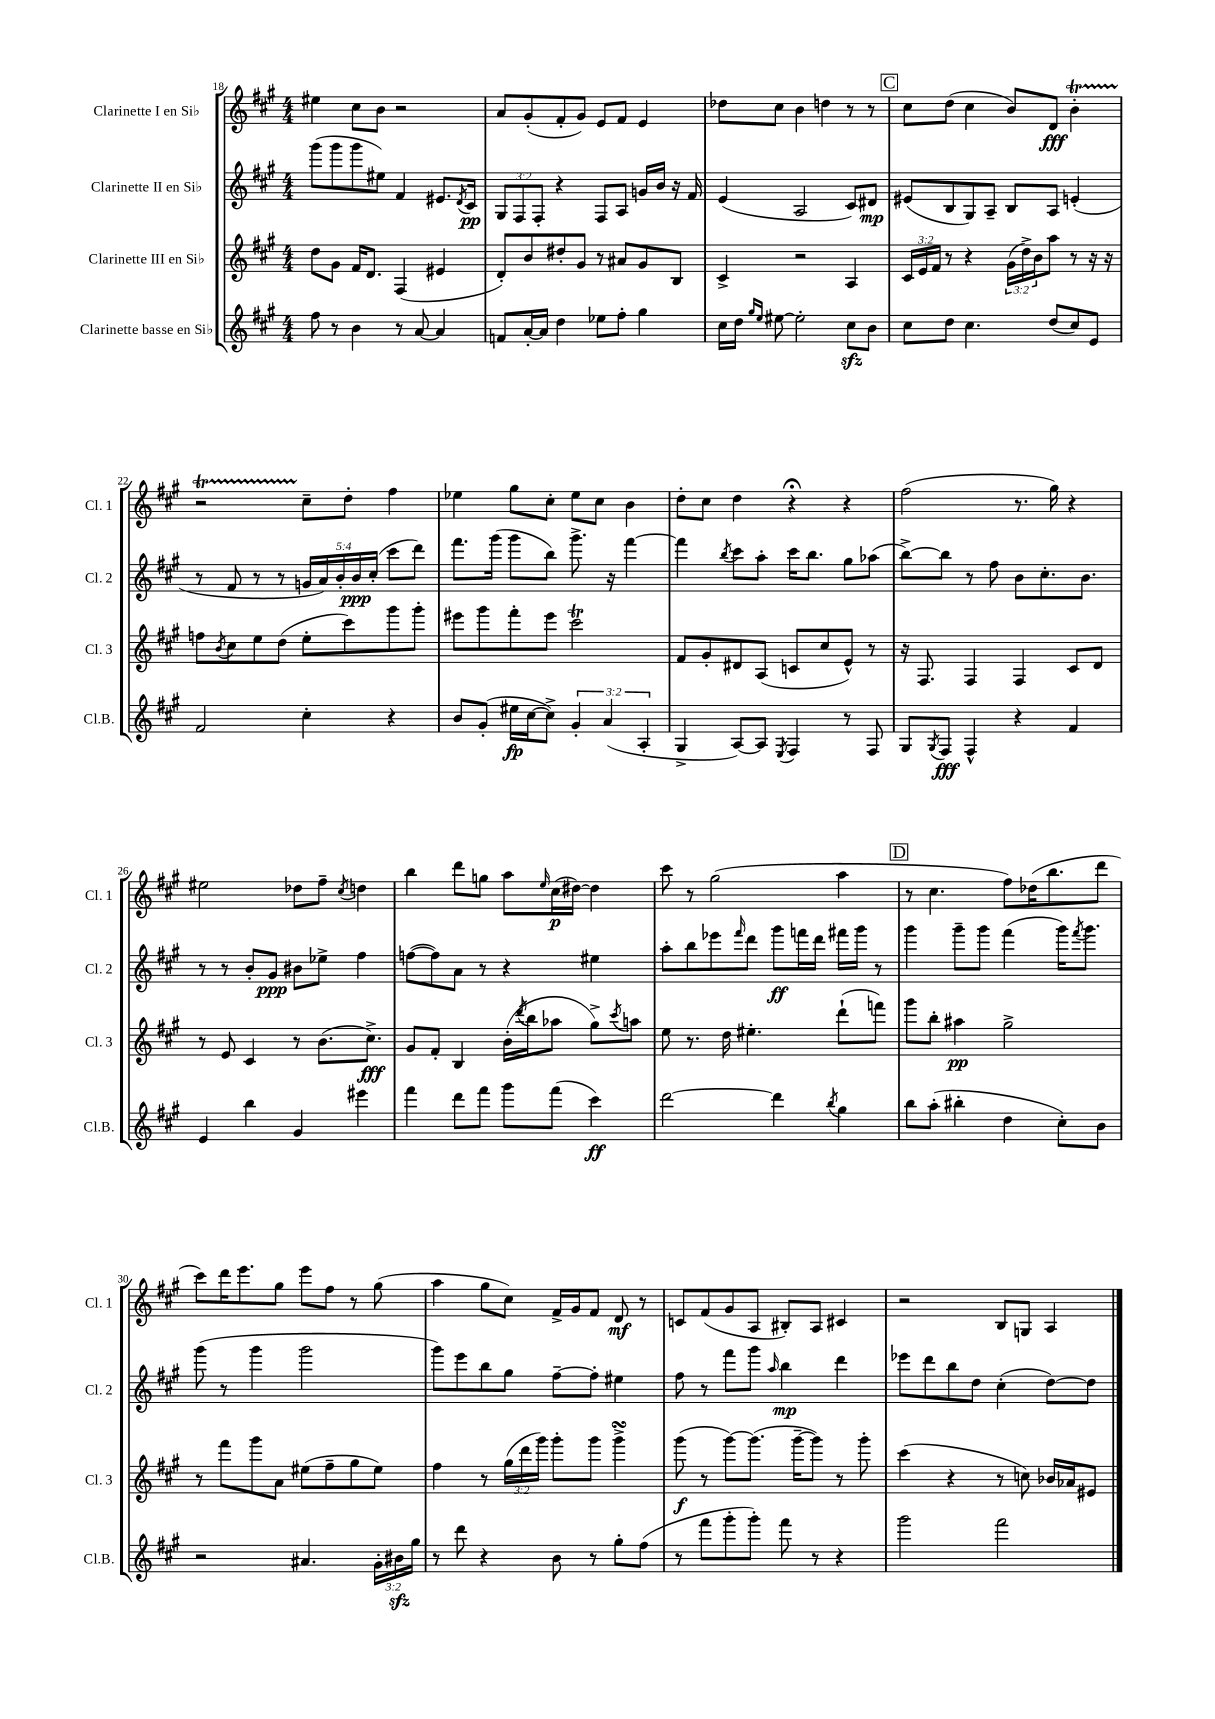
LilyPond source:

<<
\new StaffGroup <<
\new Staff = "s0" \with { instrumentName = "Clarinette I en Sib" shortInstrumentName = "Cl. 1" } {
    \clef treble \key a \major \numericTimeSignature \time 4/4
    eis''4 cis''8 b'8 r2 |
    a'8 gis'8-.( fis'8-. gis'8) e'8 fis'8 e'4 |
    des''8 cis''8 b'4 d''4 r8 r8 |
    \mark \markup { \box "C" } cis''8 d''8( cis''4 b'8) d'8\fff b'4-.\startTrillSpan |
    r2 cis''8--\stopTrillSpan d''8-. fis''4 |
    ees''4 gis''8 cis''8-. ees''8 cis''8 b'4 |
    d''8-. cis''8 d''4 r4\fermata r4 |
    fis''2( r8. gis''16) r4 |
    eis''2 des''8 fis''8-- \acciaccatura { cis''8 } d''4 |
    b''4 d'''8 g''8 a''8 \grace { e''16 } cis''16\p( dis''16~) dis''4 |
    cis'''8 r8 gis''2( a''4 |
    \mark \markup { \box "D" } r8 cis''4. fis''8) des''16( b''8. d'''8 |
    cis'''8) d'''16 e'''8. gis''8 e'''8 fis''8 r8 gis''8( |
    a''4 gis''8 cis''8) fis'16-> gis'16 fis'8 d'8\mf r8 |
    c'8 fis'8( gis'8 a8 bis8-.) a8 cis'4 |
    r2 b8 g8 a4 \bar "|." |
}
\new Staff = "s1" \with { instrumentName = "Clarinette II en Sib" shortInstrumentName = "Cl. 2" } {
    \clef treble \key a \major \numericTimeSignature \time 4/4 \override Staff.TupletNumber.text = #tuplet-number::calc-fraction-text
    gis'''8( gis'''8 gis'''8 eis''8) fis'4 eis'8. \acciaccatura { d'8 } cis'16\pp |
    \tuplet 3/2 { gis8 fis8 fis8-. } r4 fis8 a8 g'16 b'16 r16 fis'16 |
    e'4( a2 cis'8) dis'8\mp |
    \mark \markup { \box "C" } eis'8( b8 gis8) a8-- b8 a8 e'4-.( |
    r8 fis'8 r8 r8 \tuplet 5/4 { g'16 a'16) b'16-. b'16\ppp cis''16-.( } cis'''8 d'''8) |
    fis'''8. gis'''16( gis'''8 b''8) gis'''8.-> r16 fis'''4~ |
    fis'''4 \acciaccatura { b''8 } cis'''8 a''8-. cis'''16 b''8. gis''8 aes''8( |
    b''8~->) b''8 r8 fis''8 b'8 cis''8.-. b'8. |
    r8 r8 b'8-. gis'8\ppp bis'8 ees''8-> fis''4 |
    f''8~( f''8) a'8 r8 r4 eis''4 |
    a''8-. b''8 ees'''8 \grace { fis'''16 } d'''8 gis'''8\ff f'''16 d'''16 fis'''16 gis'''16 r8 |
    \mark \markup { \box "D" } gis'''4 gis'''8-- gis'''8 fis'''4( gis'''16) \acciaccatura { fis'''8 } gis'''8. |
    gis'''8( r8 gis'''4 gis'''2 |
    gis'''8) e'''8 b''8 gis''8 fis''8~-- fis''8-. eis''4 |
    fis''8 r8 fis'''8 gis'''8 \grace { a''16 } b''4\mp d'''4 |
    ees'''8 d'''8 b''8 d''8 cis''4-.( d''8~) d''8 \bar "|." |
}
\new Staff = "s2" \with { instrumentName = "Clarinette III en Sib" shortInstrumentName = "Cl. 3" } {
    \clef treble \key a \major \numericTimeSignature \time 4/4 \override Staff.TupletNumber.text = #tuplet-number::calc-fraction-text
    d''8 gis'8 fis'16 d'8. fis4( eis'4 |
    d'8-.) b'8 dis''8-. gis'8 r8 ais'8 gis'8 b8 |
    cis'4-> r2 a4 |
    \mark \markup { \box "C" } \tuplet 3/2 { cis'16 e'16 fis'16 } r8 r4 \tuplet 3/2 { gis'16( d''16->) b'16 } a''8 r8 r16 r16 |
    f''8 \acciaccatura { b'8 } cis''8 e''8 d''8( e''8-. cis'''8) gis'''8 gis'''8-. |
    eis'''8 gis'''8 fis'''8-. eis'''8 cis'''2\trill |
    fis'8 gis'8-. dis'8 a8( c'8 cis''8 e'8-^) r8 |
    r16 fis8. fis4 fis4 cis'8 d'8 |
    r8 e'8 cis'4 r8 b'8.( cis''8.->\fff) |
    gis'8 fis'8-. b4 b'16-.( \acciaccatura { d'''8 } b''16 aes''8 gis''8->) \acciaccatura { cis'''8 } a''8 |
    e''8 r8. d''16 eis''4.-. d'''8-!( f'''8) |
    \mark \markup { \box "D" } gis'''8 b''8-. ais''4\pp gis''2-> |
    r8 fis'''8 gis'''8 a'8 eis''8( fis''8-- gis''8 eis''8) |
    fis''4 r8 \tuplet 3/2 { gis''16( d'''16 gis'''16) } gis'''8-. gis'''8 gis'''4->\turn |
    gis'''8\f( r8 gis'''8~) gis'''8.( gis'''16~-- gis'''8) r8 gis'''8-. |
    cis'''4( r4 r8 c''8) bes'16 aes'16 eis'8 \bar "|." |
}
\new Staff = "s3" \with { instrumentName = "Clarinette basse en Sib" shortInstrumentName = "Cl.B." } {
    \clef treble \key a \major \numericTimeSignature \time 4/4 \override Staff.TupletNumber.text = #tuplet-number::calc-fraction-text
    fis''8 r8 b'4 r8 a'8~ a'4 |
    f'8 a'16~-. a'16 d''4 ees''8 fis''8-. gis''4 |
    cis''16 d''16 \grace { gis''16 e''16 } eis''8~ eis''2-. cis''8\sfz b'8 |
    \mark \markup { \box "C" } cis''8 d''8 cis''4. d''8( cis''8) e'8 |
    fis'2 cis''4-. r4 |
    b'8 gis'8-.( eis''16\fp cis''16~ cis''8->) \tuplet 3/2 { gis'4-. a'4( a4-. } |
    gis4-> a8~) a8 \acciaccatura { e8 } fis4 r8 fis8 |
    gis8 \acciaccatura { gis8 } fis8\fff fis4-^ r4 fis'4 |
    e'4 b''4 gis'4 eis'''4 |
    fis'''4 d'''8 fis'''8 gis'''8 fis'''8( cis'''4\ff) |
    d'''2~ d'''4 \acciaccatura { b''8 } gis''4 |
    \mark \markup { \box "D" } b''8 a''8-.( bis''4-. d''4 cis''8-.) b'8 |
    r2 ais'4. \tuplet 3/2 { gis'16-. bis'16\sfz gis''16 } |
    r8 d'''8 r4 b'8 r8 gis''8-. fis''8( |
    r8 fis'''8 gis'''8-. gis'''8-.) fis'''8 r8 r4 |
    gis'''2 fis'''2 \bar "|." |
}
>>
>>
\layout { \context { \Score currentBarNumber = #18 } }
